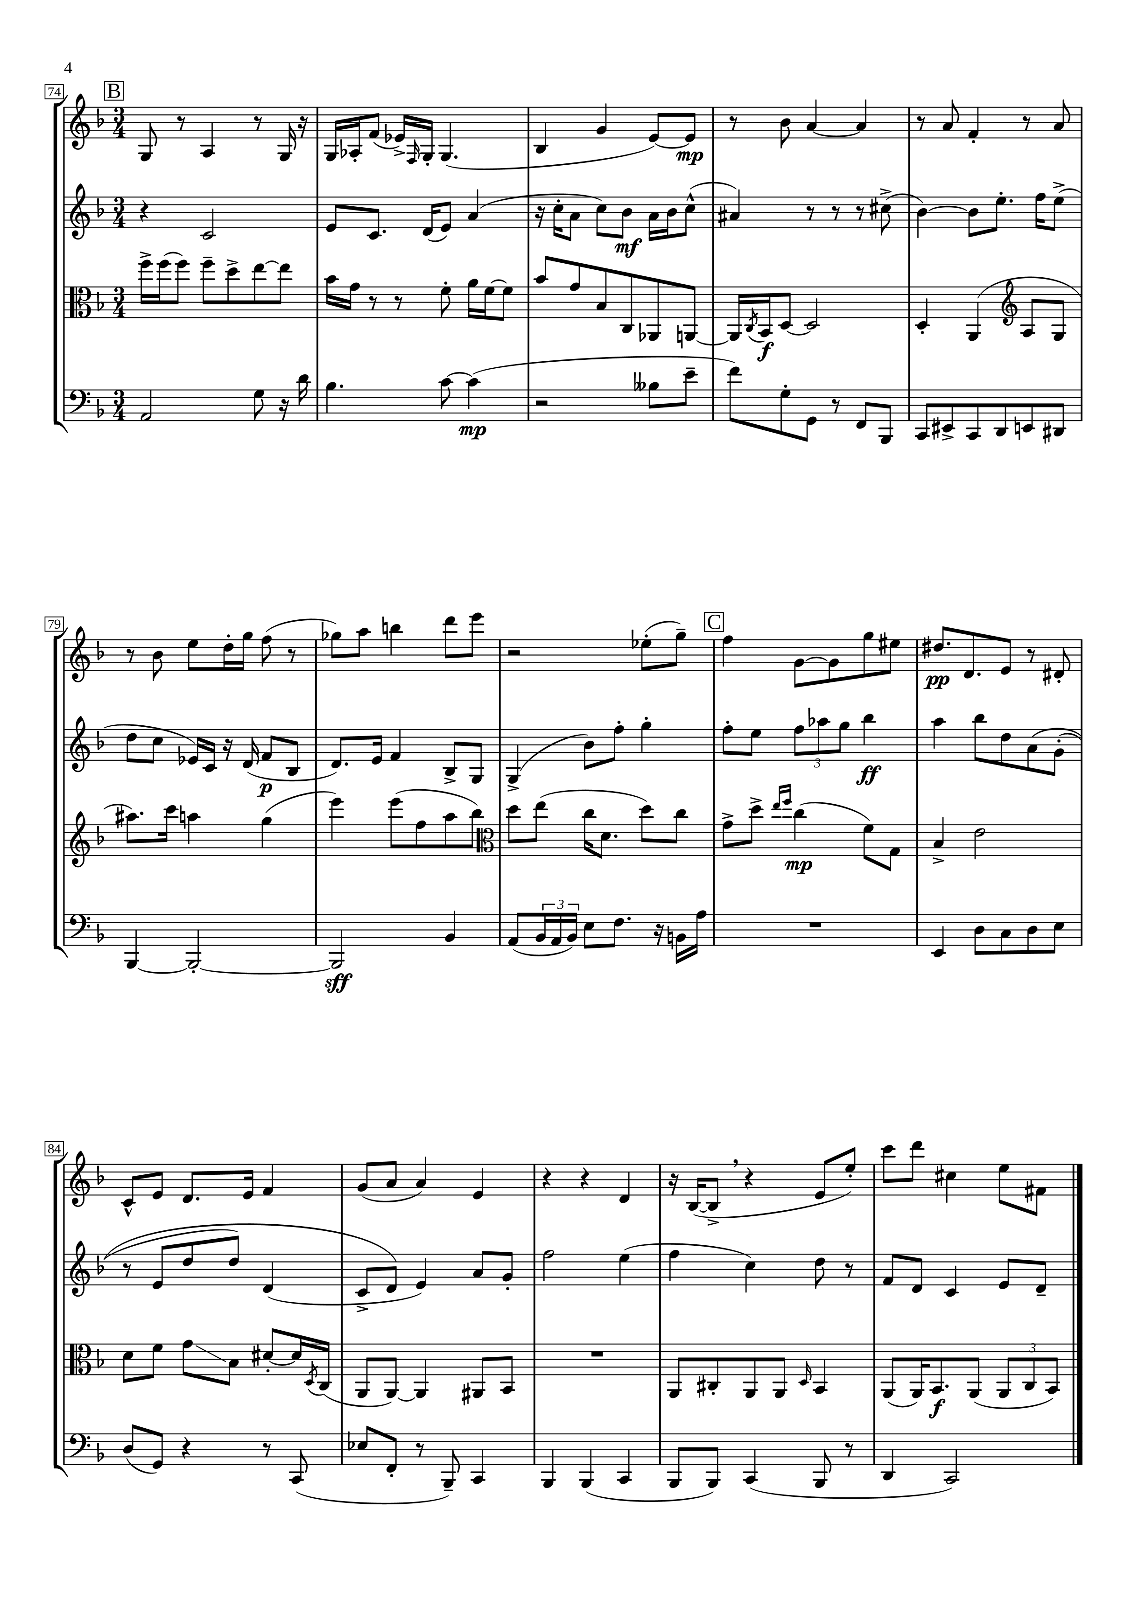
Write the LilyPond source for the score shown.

<<
\new StaffGroup <<
\new Staff = "s0" {
    \clef treble \key f \major \numericTimeSignature \time 3/4
    \mark \markup { \box "B" } g8 r8 a4 r8 g16 r16 |
    g16 aes16-. f'8( ees'16->) \grace { f16 } g16-. g4.( |
    bes4 g'4 e'8~) e'8\mp |
    r8 bes'8 a'4~ a'4 |
    r8 a'8 f'4-. r8 a'8 |
    r8 bes'8 e''8 d''16-. g''16 f''8( r8 |
    ges''8) a''8 b''4 d'''8 e'''8 |
    r2 ees''8-.( g''8--) |
    \mark \markup { \box "C" } f''4 g'8~ g'8 g''8 eis''8 |
    dis''8.\pp d'8. e'8 r8 dis'8-. |
    c'8-^ e'8 d'8. e'16 f'4 |
    g'8( a'8 a'4) e'4 |
    r4 r4 d'4 |
    r16 bes16~( bes8-> \breathe r4 e'8 e''8-.) |
    c'''8 d'''8 cis''4 e''8 fis'8 \bar "|." |
}
\new Staff = "s1" {
    \clef treble \key f \major \numericTimeSignature \time 3/4
    \mark \markup { \box "B" } r4 c'2 |
    e'8 c'8. d'16( e'8) a'4( |
    r16 c''16-. a'8 c''8) bes'8\mf a'16 bes'16 c''8-^( |
    ais'4) r8 r8 r8 cis''8->( |
    bes'4~) bes'8 e''8.-. f''16 e''8->( |
    d''8 c''8 ees'16) c'16 r16 d'16( f'8\p bes8 |
    d'8.) e'16 f'4 bes8-> g8 |
    g4->( bes'8) f''8-. g''4-. |
    \mark \markup { \box "C" } f''8-. e''8 \tuplet 3/2 { f''8 aes''8 g''8 } bes''4\ff |
    a''4 bes''8 d''8 a'8\( g'8-.( |
    r8 e'8 d''8 d''8) d'4( |
    c'8-> d'8\) e'4) a'8 g'8-. |
    f''2 e''4( |
    f''4 c''4) d''8 r8 |
    f'8 d'8 c'4 e'8 d'8-- \bar "|." |
}
\new Staff = "s2" {
    \clef alto \key f \major \numericTimeSignature \time 3/4
    \mark \markup { \box "B" } f''16-> f''16( f''8) f''8-- d''8-> e''8~ e''8 |
    bes'16 g'16 r8 r8 f'8-. a'16 f'16~ f'8 |
    bes'8 g'8 bes8 c8 aes,8 a,8~ |
    a,16 \acciaccatura { c8 } bes,16\f d8~ d2 |
    d4-. a,4( \clef treble a8 g8 |
    ais''8.) c'''16 a''4 g''4( |
    e'''4) e'''8( f''8 a''8 bes''8) |
    \clef alto d''8 e''8( c''16 d'8. d''8) c''8 |
    \mark \markup { \box "C" } g'8-> d''8-> \grace { e''16 f''16 } c''4\mp( f'8) g8 |
    bes4-> e'2 |
    d'8 f'8 g'8\glissando bes8 dis'8~-. dis'16 \acciaccatura { d8 } c16( |
    a,8 a,8~) a,4 ais,8 bes,8 |
    R2. |
    a,8 cis8-. a,8 a,8 \grace { d16 } bes,4 |
    a,8( a,16) bes,8.\f a,8( \tuplet 3/2 { a,8 c8 bes,8) } \bar "|." |
}
\new Staff = "s3" {
    \clef bass \key f \major \numericTimeSignature \time 3/4
    \mark \markup { \box "B" } a,2 g8 r16 d'16 |
    bes4. c'8~ c'4\mp( |
    r2 beses8 e'8-- |
    f'8) g8-. g,8 r8 f,8 bes,,8 |
    c,8 eis,8-> c,8 d,8 e,8 dis,8 |
    bes,,4~ bes,,2~-. |
    bes,,2\sff bes,4 |
    a,8( \tuplet 3/2 { bes,16 a,16 bes,16) } e8 f8. r16 b,16 a16 |
    \mark \markup { \box "C" } R2. |
    e,4 d8 c8 d8 e8 |
    d8( g,8) r4 r8 c,8( |
    ees8 f,8-. r8 bes,,8--) c,4 |
    bes,,4 bes,,4( c,4 |
    bes,,8 bes,,8) c,4( bes,,8 r8 |
    d,4 c,2) \bar "|." |
}
>>
>>
\layout { \context { \Score currentBarNumber = #74 \override BarNumber.stencil = #(make-stencil-boxer 0.1 0.3 ly:text-interface::print) } }
